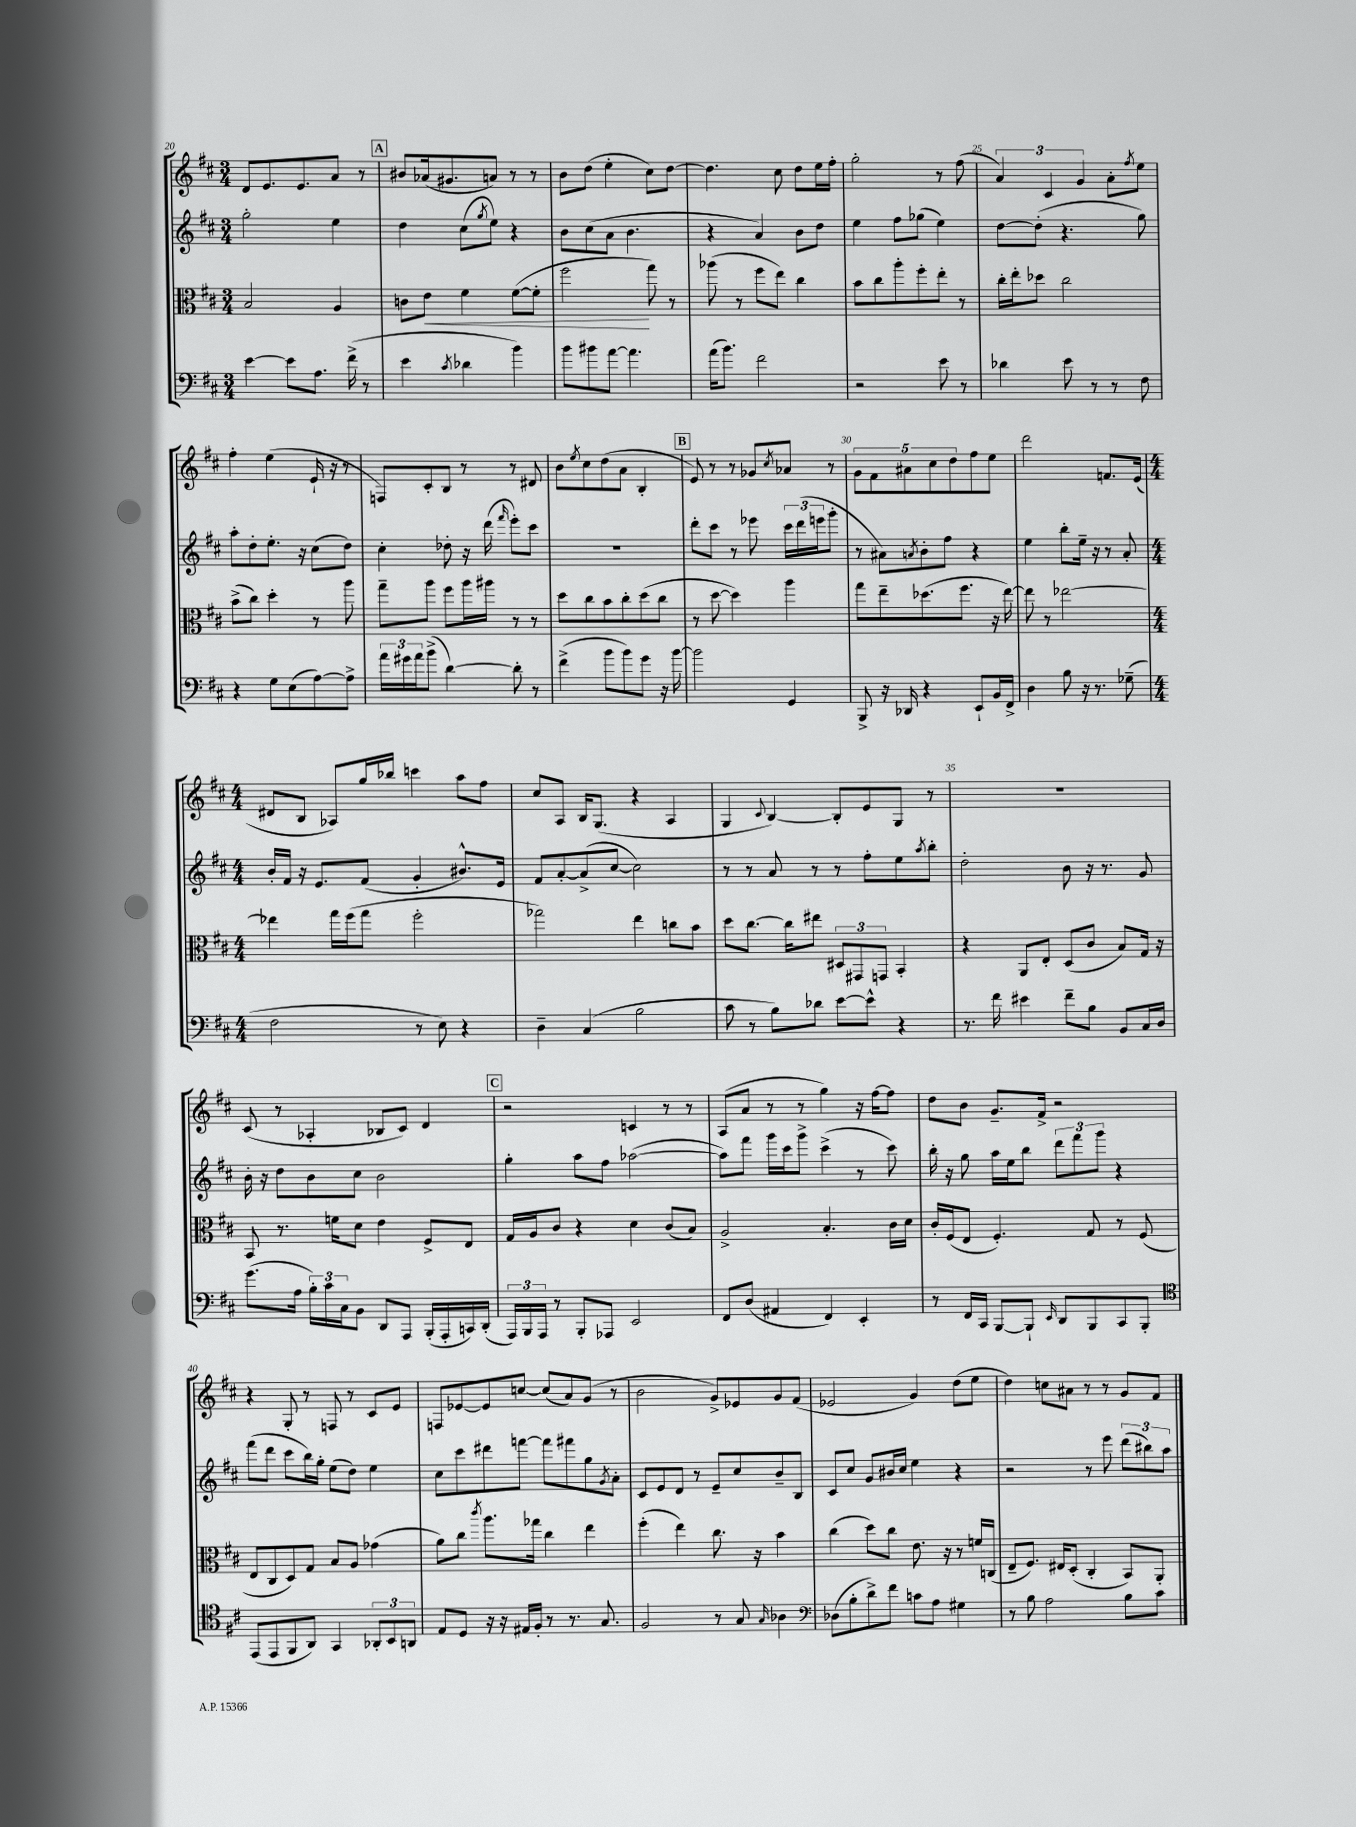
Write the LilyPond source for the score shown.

<<
\new StaffGroup <<
\new Staff = "s0" {
    \clef treble \key d \major \numericTimeSignature \time 3/4
    d'8 e'8. e'8. a'8 r8 |
    \mark \markup { \box "A" } bis'8 aes'16( gis'8. a'8) r8 r8 |
    b'8 d''8( e''4-. cis''8) d''8~ |
    d''4. cis''8 d''8 e''16 fis''16-. |
    g''2-. r8 fis''8( |
    \tuplet 3/2 { a'4) cis'4 g'4 } a'8-. \acciaccatura { fis''8 } e''8 |
    fis''4-. e''4( e'16-! r16 r8 |
    f8) cis'8-. b8 r8 r8 dis'8 |
    b'8 \acciaccatura { e''8 } cis''8 d''8( a'8 b4-. |
    \mark \markup { \box "B" } e'8) r8 r8 ges'8 \acciaccatura { cis''8 } aes'8 r8 |
    \tuplet 5/4 { g'8 fis'8 ais'8 cis''8 d''8 } fis''8 e''8 |
    d'''2 f'8. e'16( |
    \numericTimeSignature \time 4/4 dis'8 b8 aes8) g''16 bes''16 c'''4 a''8 fis''8 |
    cis''8 a8 b16 g8.( r4 a4 |
    g4 \appoggiatura { cis'8 } b4~) b8-. e'8 g8 r8 |
    R1 |
    cis'8( r8 aes4-. bes8 cis'8) d'4 |
    \mark \markup { \box "C" } r2 c'4 r8 r8 |
    a8( a'8 r8 r8 g''4) r16 fis''16~ fis''8 |
    d''8 b'8 g'8.-- fis'16-> r2 |
    r4 g8-. r8 f8 r8 cis'8 e'8 |
    f8 ees'8~ ees'8 c''8~ c''8( a'8) g'8( r8 |
    b'2 g'8->) ees'8 g'8 fis'8( |
    ees'2 g'4) d''8( e''8 |
    d''4) c''8 ais'8 r8 r8 g'8 fis'8 \bar "|." |
}
\new Staff = "s1" {
    \clef treble \key d \major \numericTimeSignature \time 3/4
    g''2-. e''4 |
    \mark \markup { \box "A" } d''4 cis''8( \acciaccatura { g''8 } e''8) r4 |
    b'8 cis''8( a'8 b'4. |
    r4 a'4) b'8 d''8 |
    e''4 fis''8 ges''8( e''4) |
    d''8~ d''8-.( r4. g''8) |
    a''8-. d''8-. e''8.-. r16 cis''8( d''8) |
    cis''4-. des''8-. r16 d'''16( \grace { fis'''16 } e'''8-.) cis'''8 |
    R2. |
    \mark \markup { \box "B" } d'''8-. cis'''8 r8 ees'''8 \tuplet 3/2 { cis'''16 d'''16( e'''16 } g'''8-. |
    r8 ais'8) \acciaccatura { a'8 } b'8-. fis''8 r4 |
    e''4 b''8-. e''16-- r16 r8 a'8-. |
    \numericTimeSignature \time 4/4 b'16-. fis'16 r16 e'8. fis'8( g'4-. bis'8.-^) e'16 |
    fis'8 a'8~-. a'8->( cis''8~ cis''2) |
    r8 r8 a'8 r8 r8 fis''8-. e''8 \acciaccatura { a''8 } b''8-. |
    d''2-. b'8 r16 r8. g'8 |
    b'16-. r16 d''8 b'8 cis''8 b'2 |
    \mark \markup { \box "C" } g''4-. a''8 fis''8 aes''2~( |
    aes''8) fis'''8 g'''16 cis'''16 g'''8-> cis'''4->( r8 cis'''8) |
    b''16-. r16 g''8 a''16 e''16 b''8 \tuplet 3/2 { d'''8 fis'''8 g'''8 } r4 |
    fis'''8( d'''8 cis'''8 b''16) g''16-. e''8( d''8) e''4 |
    cis''8 cis'''8 dis'''8 f'''8~ f'''8 fis'''8 g''8 \acciaccatura { g'8 } a'8-. |
    cis'8 e'8 d'8 r8 e'8-- cis''8 b'8-- b8 |
    cis'8 cis''8 g'8 bis'16 cis''16 e''4 r4 |
    r2 r8 e'''8 \tuplet 3/2 { d'''8( bis''8) a''8 } \bar "|." |
}
\new Staff = "s2" {
    \clef alto \key d \major \numericTimeSignature \time 3/4
    b2 a4 |
    \mark \markup { \box "A" } c'8 e'8\< fis'4 fis'8~( fis'8-. |
    fis''2\! g''8) r8 |
    aes''8( r8 fis''8 e''8) cis''4 |
    b'8 cis''8 a''8-. fis''8-. e''8-. r8 |
    cis''16-. e''16-. des''8 cis''2 |
    b'8->( cis''8) d''4-. r8 a''8 |
    g''8-- a''8 fis''8 a''16 ais''16 r8 r8 |
    d''8 cis''8 b'8 cis''8-. d''8( cis''8 |
    \mark \markup { \box "B" } r8 d''8~ d''4) a''4 |
    g''8 e''8-- des''8.( fis''8. r16 e''16~) |
    e''8 r8 ees''2~ |
    \numericTimeSignature \time 4/4 ees''4 g''16 fis''16( g''8 fis''2-. |
    ges''2) e''4 c''8 b'8 |
    d''8 cis''8.~ cis''16 eis''8 \tuplet 3/2 { dis8 gis,8 g,8 } b,4-. |
    r4 a,8 e8-. d8( cis'8 b8) g16 r16 |
    b,8 r8. f'16 d'8 e'4 fis8-> e8 |
    \mark \markup { \box "C" } g16 a16 cis'8 r4 d'4 cis'8( b8) |
    a2-> b4.-. cis'16 d'16 |
    cis'16-. fis16( e8 fis4.-.) g8 r8 fis8( |
    e8 cis8 d8) g8 b8 a8 ges'4( |
    a'8) cis''8 \acciaccatura { cis'''8 } a''8. ges''16 cis''4 e''4 |
    fis''4-.( e''4) cis''8. r16 b'4 |
    cis''4( d''8) cis''8 e'8. r16 r8 f'16 c16( |
    e8-- fis8.) eis16 d8-.( cis4-. b,8) a,8-. \bar "|." |
}
\new Staff = "s3" {
    \clef bass \key d \major \numericTimeSignature \time 3/4
    e'4~ e'8 a8. fis'16->( r8 |
    \mark \markup { \box "A" } e'4 \acciaccatura { cis'8 } des'4 b'4) |
    b'8 bis'8 a'8~ a'4. |
    a'16( b'8.) fis'2 |
    r2 e'8 r8 |
    des'4 e'8 r8 r8 fis8 |
    r4 g8 e8( a8~) a8-> |
    \tuplet 3/2 { a'16 gis'16 a'16 } b'8->( d'4~) d'8-. r8 |
    fis'4->( b'8 b'8) g'8 r16 b'16~ |
    \mark \markup { \box "B" } b'2 g,4 |
    b,,8-> r16 des,16 r4 e,8-! b,16 fis,16-> |
    d4 b8 r16 r8. ges8--( |
    \numericTimeSignature \time 4/4 fis2 r8 e8) r4 |
    d4-- cis4( b2 |
    cis'8 r8 b8) des'8 e'8~ e'8-^ r4 |
    r8. fis'16 eis'4 fis'8-- b8 b,8 cis16 d16 |
    g'8.( a16 \tuplet 3/2 { b16-.) cis'16 cis16 } b,8 d,8 a,,8 b,,16-.( a,,16-. c,16) d,16-.( |
    \mark \markup { \box "C" } \tuplet 3/2 { a,,16) b,,16 a,,16 } r8 b,,8-. aes,,8 e,2 |
    fis,8 d8( ais,4 fis,4) e,4-. |
    r8 fis,16 cis,16 b,,8~ b,,8-! \grace { e,16 } d,8 b,,8 cis,8 b,,8-. |
    \clef tenor e,8( e,8 fis,8 a,8) g,4 \tuplet 3/2 { aes,8-. b,8 a,8 } |
    e8 d8 r16 r16 eis16 fis16-. r8 r8. g8. |
    fis2 r8 g8 \grace { g16 } aes4 |
    \clef bass des8( b8-. d'8->) fis'8 c'8 a8 gis4 |
    r8 b8 a2 b8 cis'8 \bar "|." |
}
>>
>>
\layout { \context { \Score currentBarNumber = #20 \override BarNumber.break-visibility = ##(#f #t #t) barNumberVisibility = #(every-nth-bar-number-visible 5) } }
